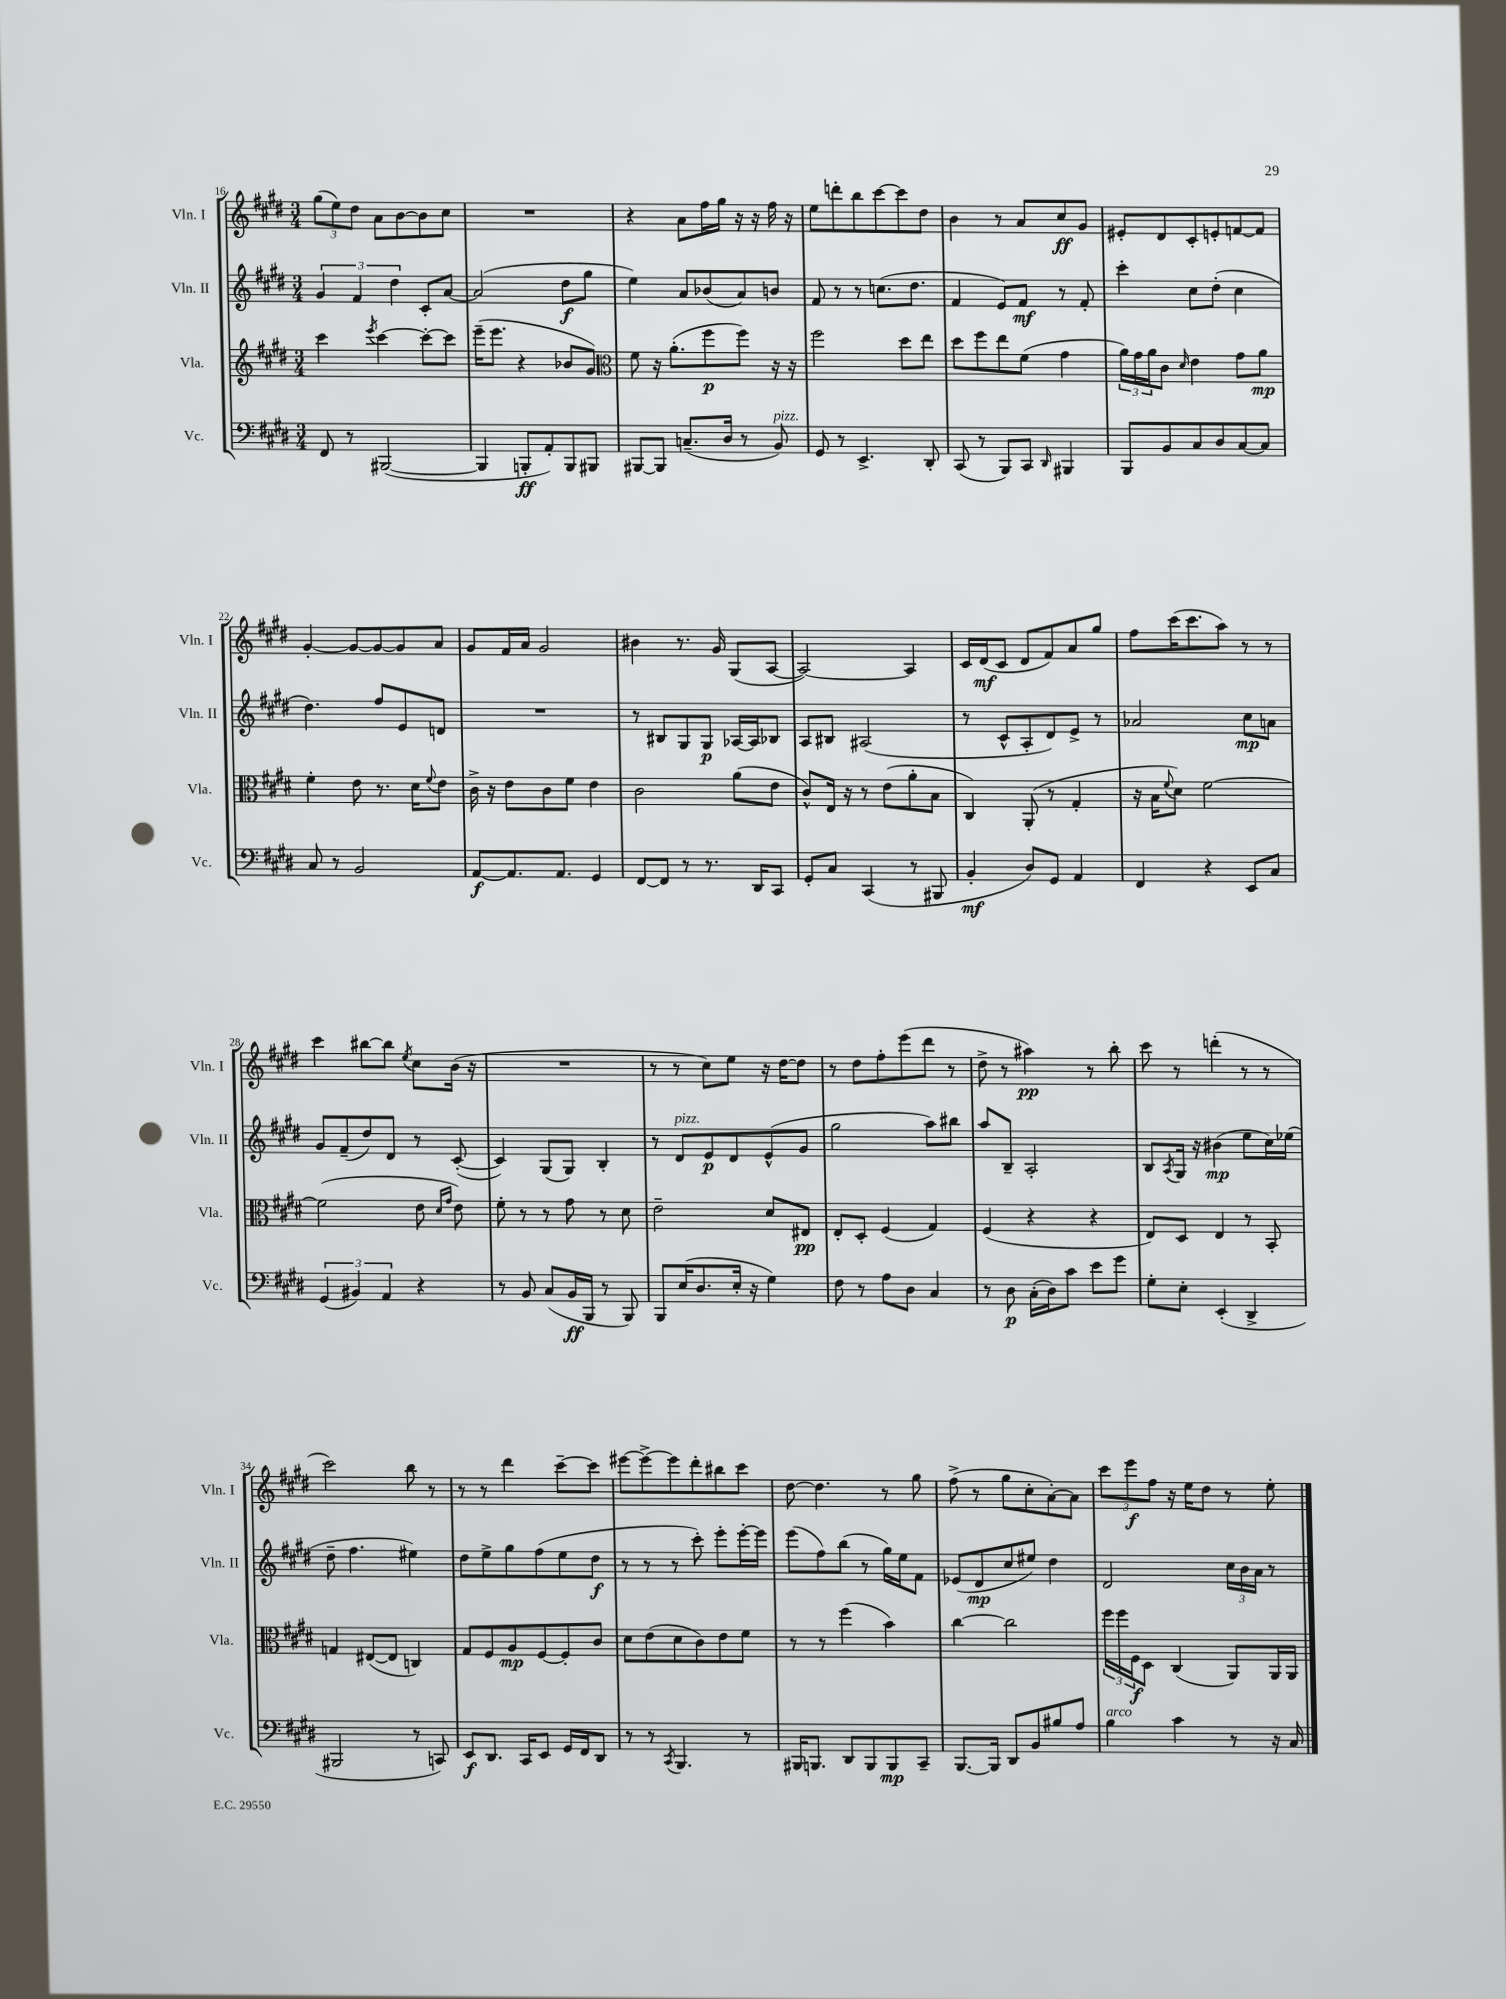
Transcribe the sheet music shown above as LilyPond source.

<<
\new StaffGroup <<
\new Staff = "s0" \with { instrumentName = "Vln. I" shortInstrumentName = "Vln. I" } {
    \clef treble \key e \major \numericTimeSignature \time 3/4
    \tuplet 3/2 { gis''8( e''8) dis''8 } a'8 b'8~ b'8 cis''8 |
    R2. |
    r4 a'8 fis''16 gis''16 r16 r16 fis''16 r16 |
    e''8 d'''8-. b''8 cis'''8~ cis'''8 dis''8 |
    b'4 r8 a'8 cis''8\ff gis'8 |
    eis'8-. dis'8 cis'8-. e'8-. f'8~ f'8 |
    gis'4~-. gis'8~ gis'8~ gis'8 a'8 |
    gis'8 fis'16 a'16 gis'2 |
    bis'4 r8. gis'16 gis8( a8~ |
    a2~) a4 |
    cis'16 dis'16\mf( cis'8 dis'8 fis'8) a'8 gis''8 |
    fis''8 cis'''16( cis'''8. a''8) r8 r8 |
    cis'''4 bis''8~ bis''8 \acciaccatura { e''8 } cis''8 b'16( r16 |
    R2. |
    r8 r8 cis''8) e''8 r16 dis''16~ dis''8 |
    r8 dis''8 fis''8-. e'''8( dis'''8 r8 |
    dis''8-> r8 ais''4\pp) r8 b''8-. |
    cis'''8 r8 d'''4-.( r8 r8 |
    cis'''2) b''8 r8 |
    r8 r8 dis'''4 cis'''8~-- cis'''8 |
    eis'''8~ eis'''8~-> eis'''8 dis'''8-. bis''8 cis'''8 |
    dis''8~ dis''4. r8 gis''8 |
    fis''8->( r8 gis''8 cis''8-. a'8~-.) a'8 |
    \tuplet 3/2 { cis'''8 e'''8\f fis''8 } r16 e''16 dis''8 r8 e''8-. \bar "|." |
}
\new Staff = "s1" \with { instrumentName = "Vln. II" shortInstrumentName = "Vln. II" } {
    \clef treble \key e \major \numericTimeSignature \time 3/4
    \tuplet 3/2 { gis'4 fis'4 dis''4 } cis'8-. a'8~ |
    a'2( dis''8\f gis''8 |
    e''4) a'8 bes'8( a'8) b'8 |
    fis'8 r8 r8 c''8.( dis''8. |
    fis'4 e'8) fis'8\mf r8 fis'8-. |
    cis'''4-. cis''8 dis''8-.( cis''4 |
    dis''4.) fis''8 e'8 d'8 |
    R2. |
    r8 bis8 gis8 gis8\p aes16~ aes16 bes8 |
    a8 bis8 ais2( |
    r8 cis'8-^ a8-. dis'8) e'8-> r8 |
    aes'2 cis''8\mp a'8 |
    gis'8 fis'8--( dis''8) dis'8 r8 cis'8~-.( |
    cis'4) gis8( gis8) b4-. |
    r8 dis'8^\markup { \italic "pizz." } e'8\p dis'8 e'8-^( gis'8 |
    gis''2 a''8) bis''8 |
    a''8 b8-- a2-. |
    b8 \acciaccatura { a8 } gis16 r16 bis'4\mp( e''8 cis''16) ees''16( |
    dis''8-- fis''4. eis''4) |
    dis''8 e''8-> gis''8 fis''8( e''8 dis''8\f |
    r8 r8 r8 cis'''8-.) e'''8-. e'''16~-. e'''16 |
    e'''8( fis''8) b''8( r8 gis''16) e''16 fis'8 |
    ees'8( dis'8\mp cis''8 eis''8) dis''4 |
    dis'2 \tuplet 3/2 { cis''16 b'16 a'16 } r8 \bar "|." |
}
\new Staff = "s2" \with { instrumentName = "Vla." shortInstrumentName = "Vla." } {
    \clef treble \key e \major \numericTimeSignature \time 3/4
    cis'''4 \acciaccatura { e'''8 } cis'''4~ cis'''8~-. cis'''8 |
    e'''16--( e'''8. r4 bes'8 gis'8) |
    \clef alto fis'8 r16 a'8.-.( fis''8\p fis''8) r16 r16 |
    fis''2 dis''8 e''8 |
    dis''8 fis''8 e''8 fis'8( gis'4 |
    \tuplet 3/2 { a'16) gis'16 a'16 } cis'8 \grace { dis'16 } e'4 gis'8 a'8\mp |
    fis'4-. e'8 r8. dis'16 \appoggiatura { fis'8 } e'8 |
    cis'16-> r16 e'8 cis'8 fis'8 e'4 |
    cis'2 a'8( e'8 |
    cis'8-^) e16 r16 r8 e'8( a'8-. b8 |
    cis4) a,8-.( r8 gis4-. |
    r16 b16 \appoggiatura { fis'8 } dis'8) fis'2~ |
    fis'2( e'8 \grace { dis'16 gis'16 } e'8) |
    fis'8-. r8 r8 gis'8 r8 dis'8 |
    e'2-- dis'8 eis8\pp |
    e8-. dis8-. fis4( gis4) |
    fis4( r4 r4 |
    e8) dis8 e4 r8 b,8-. |
    g4 eis8~( eis8 c4) |
    gis8 fis8 a8\mp fis8~ fis8-. cis'8 |
    dis'8 e'8( dis'8 cis'8) e'8 fis'8 |
    r8 r8 fis''4( b'4) |
    cis''4~ cis''2 |
    \tuplet 3/2 { fis''16 fis''16 fis16\f } dis8 cis4( a,8) a,16 a,16 \bar "|." |
}
\new Staff = "s3" \with { instrumentName = "Vc." shortInstrumentName = "Vc." } {
    \clef bass \key e \major \numericTimeSignature \time 3/4
    fis,8 r8 bis,,2~( |
    bis,,4 b,,8-.\ff a,8-.) b,,8 bis,,8 |
    bis,,8~ bis,,8 c8.--( dis16 r8 b,8^\markup { \italic "pizz." }) |
    gis,8 r8 e,4.-> dis,8-. |
    cis,8( r8 b,,8) cis,8 \grace { dis,16 } bis,,4 |
    b,,8 b,8 cis8 dis8 cis8~ cis8 |
    cis8 r8 b,2 |
    a,8~\f a,8. a,8. gis,4 |
    fis,8~ fis,8 r8 r8. dis,16 cis,8 |
    gis,8-. cis8 cis,4( r8 bis,,8 |
    b,4-.\mf dis8) gis,8 a,4 |
    fis,4 r4 e,8 cis8 |
    \tuplet 3/2 { gis,4( bis,4) a,4 } r4 |
    r8 b,8 cis8( b,16\ff b,,16 r8 b,,8) |
    b,,8 e16( dis8. e16-. r16 gis4) |
    fis8 r8 a8 dis8 cis4 |
    r8 dis8\p cis16-.( dis16) cis'8 e'8 gis'8 |
    gis8-. e8-. e,4-.( dis,4-> |
    bis,,2 r8 c,8) |
    e,8\f dis,8. cis,16 e,8 gis,16 fis,16 dis,8 |
    r8 r8 \acciaccatura { cis,8 } b,,4. r8 |
    bis,,16 b,,8. dis,8 b,,8 b,,8\mp cis,8-- |
    b,,8.~ b,,16 dis,8 b,8 bis8 a8 |
    b4^\markup { \italic "arco" } cis'4 r8 r16 cis16 \bar "|." |
}
>>
>>
\layout { \context { \Score currentBarNumber = #16 } }
